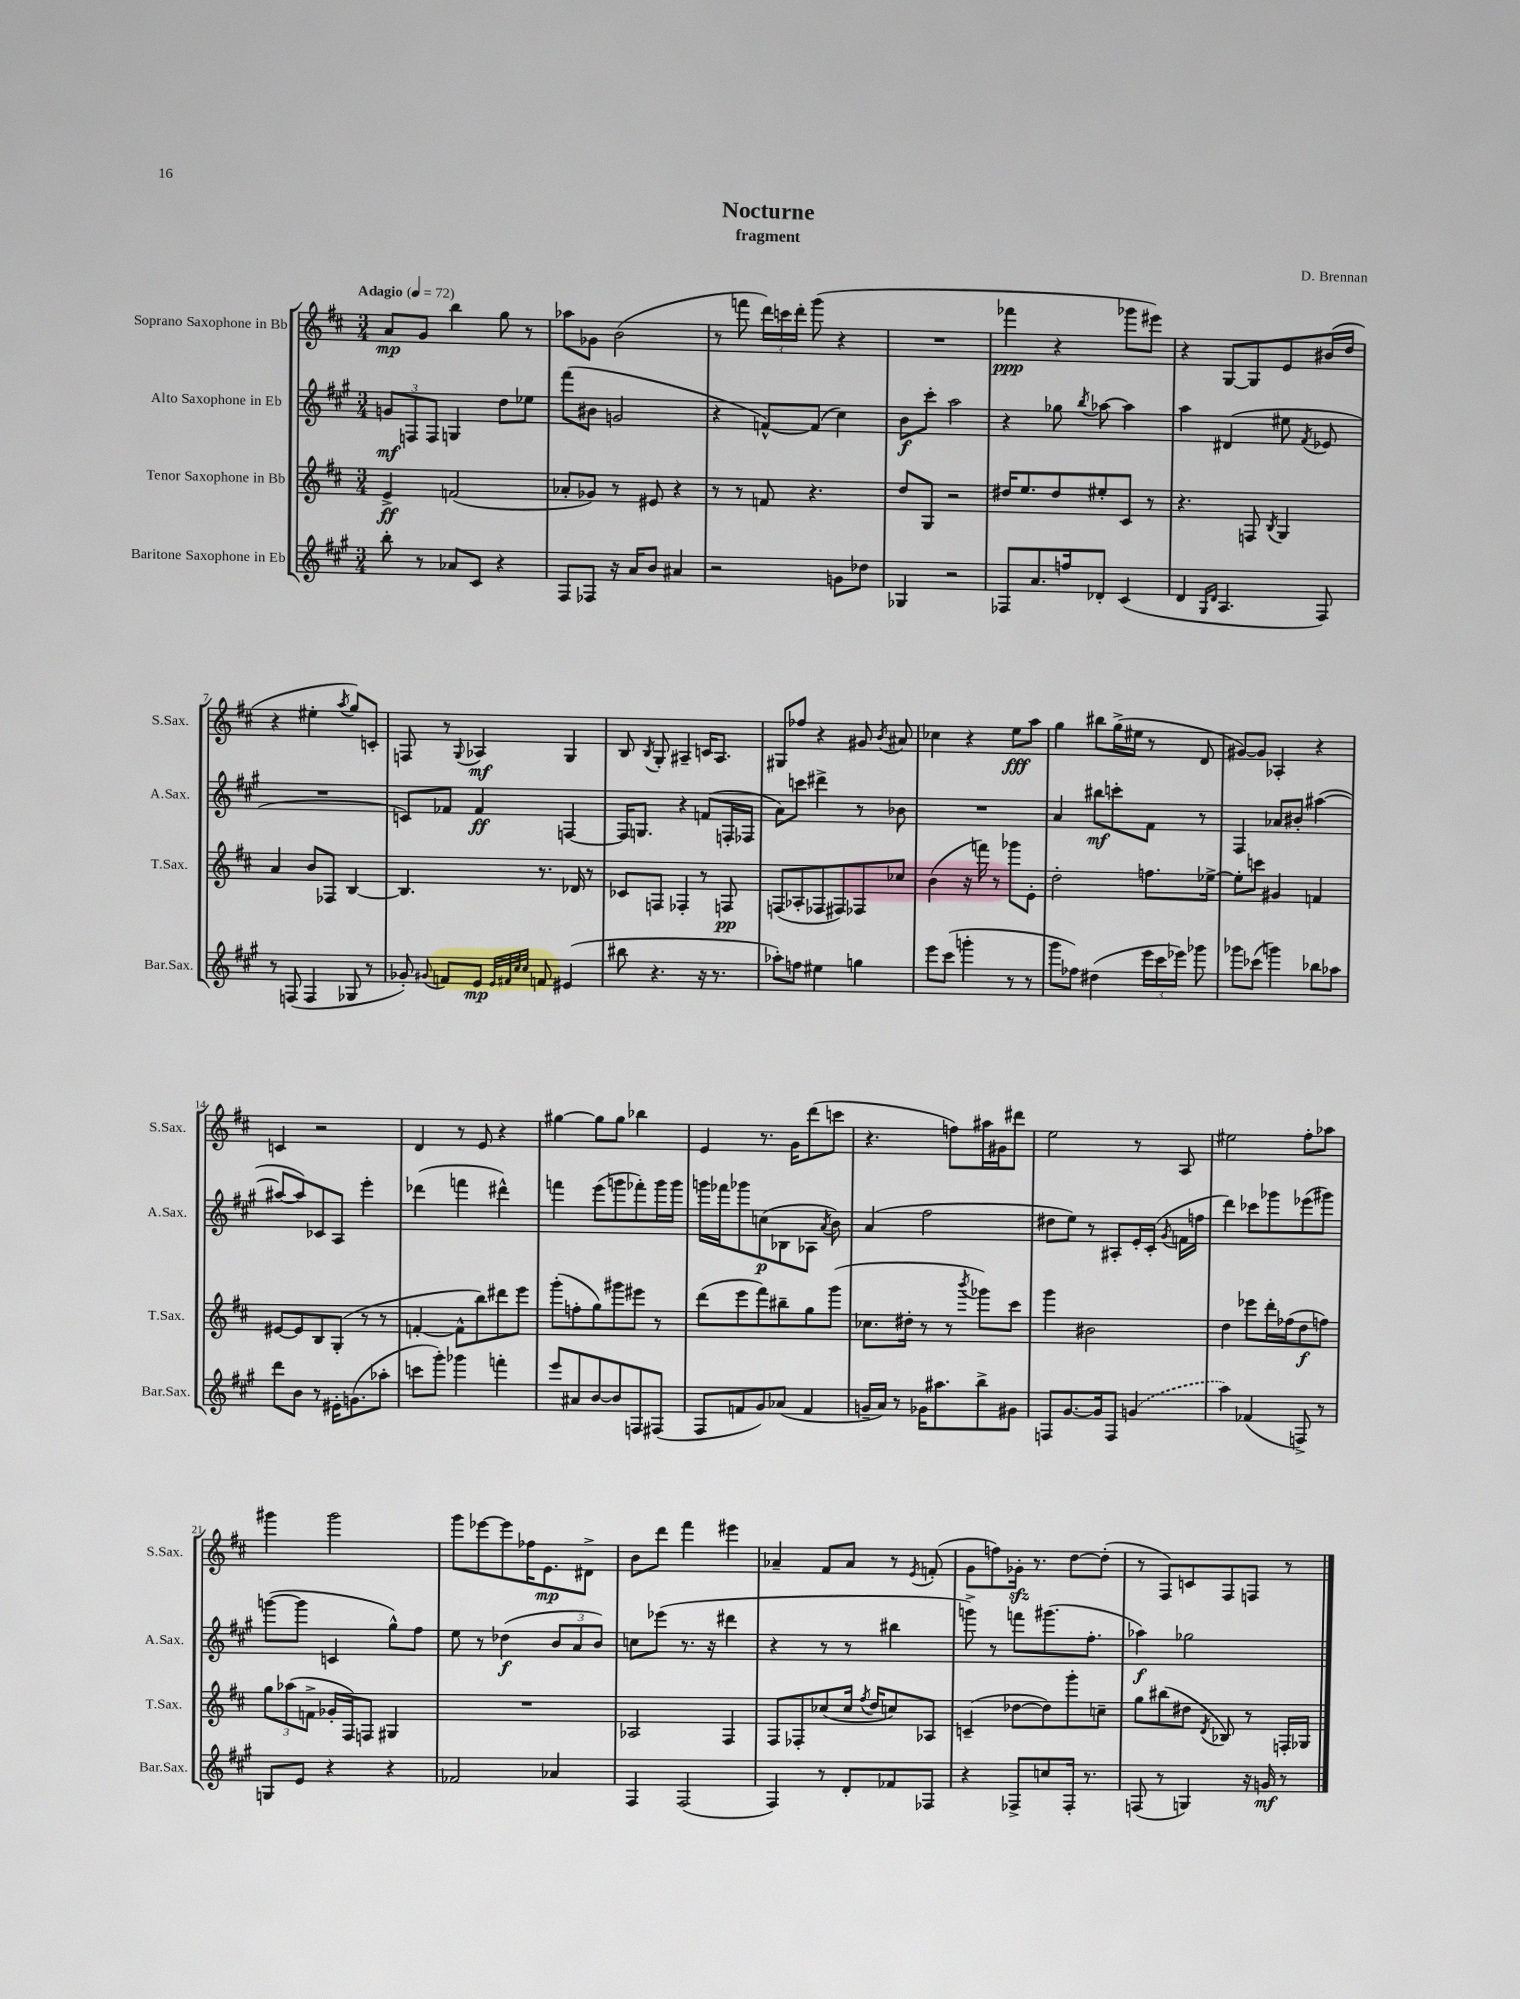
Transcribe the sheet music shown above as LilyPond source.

\header { title = "Nocturne" composer = "D. Brennan" subtitle = "fragment" }
<<
\new StaffGroup <<
\new Staff = "s0" \with { instrumentName = "Soprano Saxophone in Bb" shortInstrumentName = "S.Sax." } {
    \clef treble \key d \major \numericTimeSignature \time 3/4 \tempo "Adagio" 4 = 72
    \autoBeamOff a'8[\mp g'8] b''4 g''8 r8 |
    aes''8[ ges'8] b'2( |
    r8 f'''8 \tuplet 3/2 { d'''16[) c'''16 d'''16]-. } g'''8( r4 |
    R2. |
    fes'''4\ppp r4 ges'''8[ eis'''8]) |
    r4 g8[~ g8 e'8 bis'16( d''16] |
    r4 eis''4-. \acciaccatura { a''8 } g''8[) c'8]-. |
    f8 r8 \appoggiatura { g8 } aes4\mf g4 |
    b8 \acciaccatura { b8 } g8-. ais4-- c'16[ ais8.] |
    gis8[ fes''8] r4 gis'8 \acciaccatura { b'8 } ais'8 |
    ces''4 r4 e''8[\fff a''8] |
    g''4 bis''8[ g''16->( eis''16] r8 d'8 |
    gis'8[~) gis'8] aes4-. r4 |
    c'4 r2 |
    d'4 r8 e'8 r4 |
    gis''4~ gis''8[ gis''8] bes''4 |
    e'4 r8. g'16[ d'''8( c'''8] |
    r4. f''8[) ais''16 gis'16 dis'''8] |
    e''2 r8 a8 |
    eis''2 fis''8[-. aes''8] |
    gis'''4 gis'''2 |
    g'''8[ ees'''8~ ees'''8 fes''16 e'8.\mp dis'8]-> |
    b'8[ d'''8] fis'''4 eis'''4 |
    aes'4-- fis'8[ aes'8] r8 \acciaccatura { e'8 } f'8-.( |
    g'8[ f''8) ges'16]-.\sfz r8. d''8[~ d''8]-.( |
    r8 fis8[) c'8 fis8 f8] r8 \bar "|." |
}
\new Staff = "s1" \with { instrumentName = "Alto Saxophone in Eb" shortInstrumentName = "A.Sax." } {
    \clef treble \key a \major \numericTimeSignature \time 3/4
    \autoBeamOff \tuplet 3/2 { g'8[\mf f8 f8] } g4 d''8[ ees''8] |
    fis'''8[( bis'8] g'2 |
    r4 f'8[~-^) f'8]( cis''4) |
    b'8[\f cis'''8]-. a''2 |
    r4 ges''8 \acciaccatura { b''8 } aes''8~ aes''4 |
    a''4 dis'4( eis''8 \acciaccatura { fis'8 } ees'8 |
    R2. |
    c'8[) fes'8] fes'4\ff f4~ |
    f16[ g8.] r4 f'8[( f16-. fes16] |
    a'8[) c'''8] dis'''4-> r8 bes'8 |
    R2. |
    a'4 bis''8[\mf c'''8-. fis'8] r8 |
    fis4 aes'8[ bis'8]-. ais''4~( |
    ais''8[~ ais''8) ces'8 a8] e'''4-. |
    des'''4( f'''4 dis'''4-^) |
    f'''4 e'''8[( g'''8 fes'''8-.) g'''16 g'''16] |
    g'''16[ fes'''16 ges'''8 c''8\p( bes8 aes8] \acciaccatura { a'8 } b'8) |
    a'4( fis''2 |
    dis''8[ e''8]) r8 ais8[-. e'16-. cis'16]-.( \acciaccatura { gis'8 } f'16[ f''16] |
    d'''4) ces'''8[ ges'''8 ees'''8( gis'''8]) |
    g'''8[~( g'''8] c'4 gis''8[-^) fis''8] |
    e''8 r8 des''4\f( \tuplet 3/2 { b'8[ a'8 b'8]) } |
    c''8[ ees'''8]( r8. r16 dis'''4 |
    r4 r8 r8 bis''4 |
    g'''8->) r8 f'''8[ gis'''8.( fis''8.]-. |
    aes''4\f) ges''2 \bar "|." |
}
\new Staff = "s2" \with { instrumentName = "Tenor Saxophone in Bb" shortInstrumentName = "T.Sax." } {
    \clef treble \key d \major \numericTimeSignature \time 3/4
    \autoBeamOff e'4->\ff f'2( |
    aes'8[-. ges'8]) r8 eis'8 r4 |
    r8 r8 f'8 r4. |
    d''8[ g8] r2 |
    dis''16[ e''8. dis''8 eis''8-. cis'8] r8 |
    r4. f8 \acciaccatura { b8 } g4 |
    a'4 b'8[ fes8] b4~ |
    b4. r8. des'16 r8 |
    ces'8[ f8] fes4-. r8 f8\pp |
    f8[( aes8-. fes8 fis8) fes8 ces''8] |
    b'4( r16 f'''16) r8 ges'''8[ e'8]-. |
    d''2-. f''8.[ ees''16]~-> |
    ees''8[-. c'''8] gis'4 f'4 |
    eis'8[~ eis'8 b8 g8]-.( r8 r8 |
    f'4~-. f'8[-^ b''8) dis'''8 e'''8] |
    g'''8[-.( f''8-. g''8) gis'''8 eis'''8] r8 |
    d'''8[( e'''8 fis'''8) bis''8-- g''8 g'''8]( |
    ces''8.[ dis''16]-. r8 r8 \acciaccatura { b'''8 } ges'''8[) cis'''8] |
    g'''4 bis'2 |
    d''4 ees'''8[ d'''16-. fes''16( d''8\f f''8]) |
    \tuplet 3/2 { g''8[ aes''8( f'8]-> } ges'16[-. fis16) f8] gis4 |
    R2. |
    aes2 fis4 |
    fis8[ fes8-. ces''8( ces''16] \acciaccatura { fis''8 } d''16[ c''8) aes8] |
    c'4--( des''8[~ des''8) g'''8-. c''8]-- |
    g''8[ bis''8( dis''8] \acciaccatura { d'8 } bes8) r8 f16[-. ges16] \bar "|." |
}
\new Staff = "s3" \with { instrumentName = "Baritone Saxophone in Eb" shortInstrumentName = "Bar.Sax." } {
    \clef treble \key a \major \numericTimeSignature \time 3/4
    \autoBeamOff b''8-. r8 aes'8[ cis'8] r4 |
    fis8[ fes8] r16 a'16[ b'8] ais'4 |
    r2 g'8[ des''8] |
    ges4 r2 |
    fes8[ a'8. f''16 des'8]-. cis'4( |
    d'4 \grace { gis16[ d'16] } a4. fis8) |
    r8 f8( f4 ges8 r8 |
    ges'8-.) \appoggiatura { gis'8 } f'8[ e'8]\mp \grace { e'32[ fis'32 cis''32 cis''32] } f'8 eis'4( |
    bis''8 r4. r16 r8. |
    aes''8[-.) f''8] eis''4 g''4 |
    e'''8[ cis'''8]( g'''4-. r8 r8 |
    gis'''8[ fes''8]) dis''4( \tuplet 3/2 { e'''16[ cis'''16 ees'''16]) } ges'''8 |
    ges'''8[ ces'''8]( g'''4) bes''8[ aes''8] |
    d'''8[ b'8] r8 eis'16[-. g'8.( aes''8]-. |
    c'''8[ gis'''8]-.) ges'''4 f'''4-. |
    e'''8[ ais'8 b'8~ b'8 f8 fis8]( |
    fis8[ f'8 gis'8) aes'8]( f'4 |
    g'16[-- a'16]) r8 ges'16[ ais''8. b''8-> gis'8] |
    f8[ gis'8.~ gis'16 f8] \once \slurDashed g'4( |
    a''4) fes'4( f8->) r8 |
    g8[ e'8] r4 r4 |
    fes'2 aes'4 |
    fis4 fis2( |
    fis4) r8 d'8[-. fes'8 fes8] |
    r4 fes8[-> c''8 fes16]-. r8. |
    f8( r8 g4) r16 g'16\mf r8 \bar "|." |
}
>>
>>
